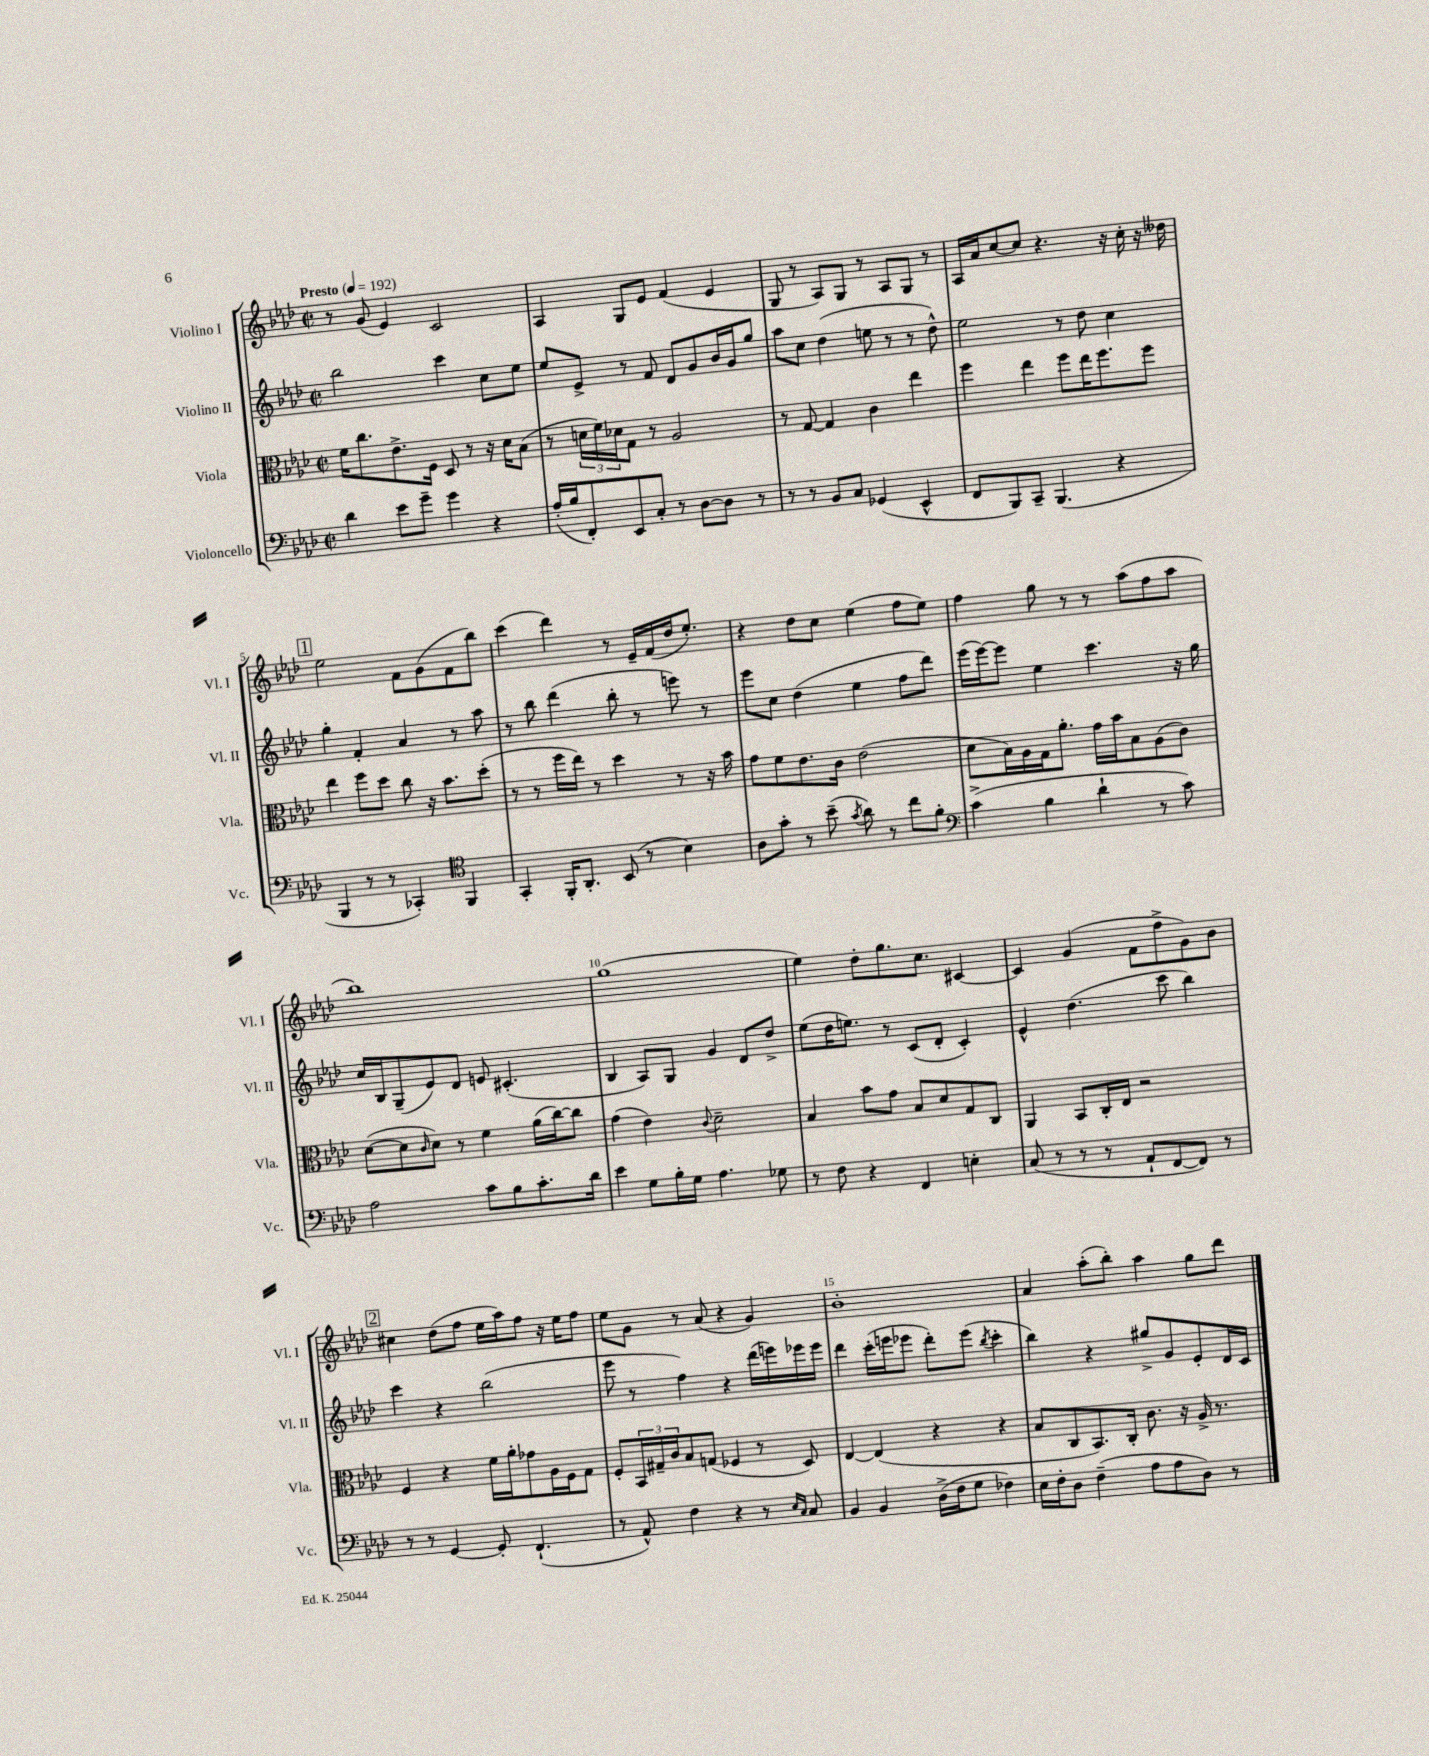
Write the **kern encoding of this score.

**kern	**kern	**kern	**kern
*staff4	*staff3	*staff2	*staff1
*clefF4	*clefC3	*clefG2	*clefG2
*k[b-e-a-d-]	*k[b-e-a-d-]	*k[b-e-a-d-]	*k[b-e-a-d-]
*M2/2	*M2/2	*M2/2	*M2/2
*met(c|)	*met(c|)	*met(c|)	*met(c|)
*MM192	*MM192	*MM192	*MM192
4d-	16f	2bb-	8r
.	8.cc	.	.
.	.	.	(8g
8e-	8.e-^	.	4e-)
8g~	.	.	.
.	16F	.	.
4g	8D-	4ccc	2c
.	8r	.	.
4r	16r	8cc	.
.	16d-	.	.
.	(8B-	8ee-	.
=	=	=	=
(16A-'	8r	8ee-	4A-
16B-	.	.	.
8FF')	24d	8e-^	.
.	24f)	.	.
.	24d-	.	.
8EE-	8G	8r	8G
8C'	8r	8f	8e-
8r	2A-	8d-	(4f
[8D-	.	8g	.
8D-]	.	16b-	4e-
.	.	16g	.
8r	.	8gg	.
=	=	=	=
8r	8r	8aa-	8G
8r	[8G	8cc	8r
8BB-	4G]	(4dd-	8A-)
8C	.	.	8G
(4GG-	4c	8ee	8r
.	.	8r	8A-
4EE-^^	4ee-	8r	8G
.	.	8dd-^^)	8r
=	=	=	=
8FF	4ff	2ee-	16A-
.	.	.	16a-
8BBB-)	.	.	[8cc
8CC~	4ee-	.	8cc]
(4.BBB-	.	.	4.r
.	8ff	8r	.
.	16ee-	8dd-	.
.	8.ff	.	.
4r	.	4cc	16r
.	.	.	16cc'
.	8ff	.	16r
.	.	.	16dd--
=	=	=	=
4BBB-	4ee-	4gg'	2ee-
8r	8ff	4f'	.
8r	8dd-	.	.
4CC-')	8cc	4a-	8f
.	16r	.	(8g
.	8.b-	.	.
*clefC4	*	*	*
4FF	.	8r	8f
.	(8dd-'	8aa-	8bb-)
=	=	=	=
4GG'	8r	8r	(4ccc
.	8r	8bb-	.
16FF'	16ff	(4ddd-	4ddd-)
8.AA-'	16ee-)	.	.
.	8r	.	.
(8BB-	4dd-	8bb-'	8r
8r	.	8r	16e-~
.	.	.	(16f
4B-)	8r	8eee)	16dd-
.	.	.	8.ee-')
.	16r	8r	.
.	16b-	.	.
=	=	=	=
8A-	8g	8eee-	4r
8g'	8f	8cc	.
8r	8.e-	(4dd-	8dd-
(8b-~	.	.	8cc
.	16c	.	.
8qg	.	.	.
8a-)	(2e-	4ee-	(4ee-
8r	.	.	.
8cc	.	8ff	8ff
8f'	.	8ddd-)	8ee-)
=	=	=	=
*clefF4	*	*	*
(4c^	8d-	(16eee-	4ff
.	.	[16eee-)	.
.	16B-)	8eee-]	.
.	16A-	.	.
4B-	16G	4ee-	8gg
.	8.a-'	.	.
.	.	.	8r
4d-`	16g	4.ccc	8r
.	16b-	.	.
.	8B-	.	(8aa-
8r	(8A-	.	8ff
8c)	8c)	16r	8aa-
.	.	16gg	.
=	=	=	=
2A-	([8d-	16cc	1bb-)
.	.	16B-	.
.	8d-]	(8G~	.
.	16qqc	.	.
.	8d-)	8e-)	.
.	8r	8d-	.
8c	4f	8e	.
8B-	.	(4.c#'	.
8.c'	(16a-	.	.
.	[16cc)	.	.
.	8cc]	.	.
16d-	.	.	.
=	=	=	=
4e-	(4g	4B-	(1gg
8G	4e-)	8A-)	.
16B-'	.	8G	.
16G	.	.	.
.	8qqc	.	.
4.A-	2d-~	4g	.
.	.	8d-	.
8G-	.	8dd-^	.
=	=	=	=
8r	4B-	(8ee-	4ee-)
8F	.	16dd-	.
.	.	8.ee)	.
4r	8b-	.	8dd-'
.	8g	8r	8.gg
4FF	8B-	(8c	.
.	.	.	8.cc
.	8d-	8d-'	.
4E'	8G	4c')	[4c#
.	8C	.	.
=	=	=	=
(8C	4AA-	4e-^^	4c#]
8r	.	.	.
8r	8BB-	(4.dd-	(4g
8r	16C'	.	.
.	16E-	.	.
8AA-`	2r	.	8f
[8FF	.	8ccc	8ff^
8FF])	.	4bb-)	8g)
8r	.	.	8b-
=	=	=	=
8r	4F	4ccc	4cc#
8r	.	.	.
[4GG	4r	4r	(8dd-
.	.	.	8ff
8GG']	16f	(2bb-	16ee-
.	16a-'	.	16aa-)
(4.FF`	8g-	.	8ff
.	16A-	.	16r
.	16F	.	16ee-
.	8G	.	8ff
=	=	=	=
8r	8F'	8eee-	8ee-
8AA-^^)	24BB-	8r	8g
.	24G#~	.	.
.	24c	.	.
4F	8B-	4ff)	8r
.	(8G	.	(8a-
4r	4F-	4r	4r
8r	8r	(16ddd-	4g)
.	.	16eee)	.
16qqE-	.	.	.
16qqC	.	.	.
8C	8D-)	16eee-	.
.	.	16eee-	.
=	=	=	=
4BB-	[4E-	4ddd-	1b-'
4BB-	(4E-]	(16ccc'	.
.	.	16eee	.
.	.	8eee-	.
(16D-^	4r	8ddd-')	.
16F	.	.	.
8G	.	(8eee-	.
.	.	8qbb-	.
4F-)	4r	4ccc'	.
=	=	=	=
16E-	8B-	4bb-)	4a-
16F'	.	.	.
8D-	8C	.	.
(4F~	8.BB-)	4r	(8aa-'
.	.	.	8bb-')
.	16C'	.	.
8A-	8.c	8gg#^	4aa-
8A-	.	8g	.
.	16r	.	.
8D-)	16A-^	8e-'	8gg
.	8.r	.	.
8r	.	16d-	8ddd-
.	.	16c	.
==	==	==	==
*-	*-	*-	*-
